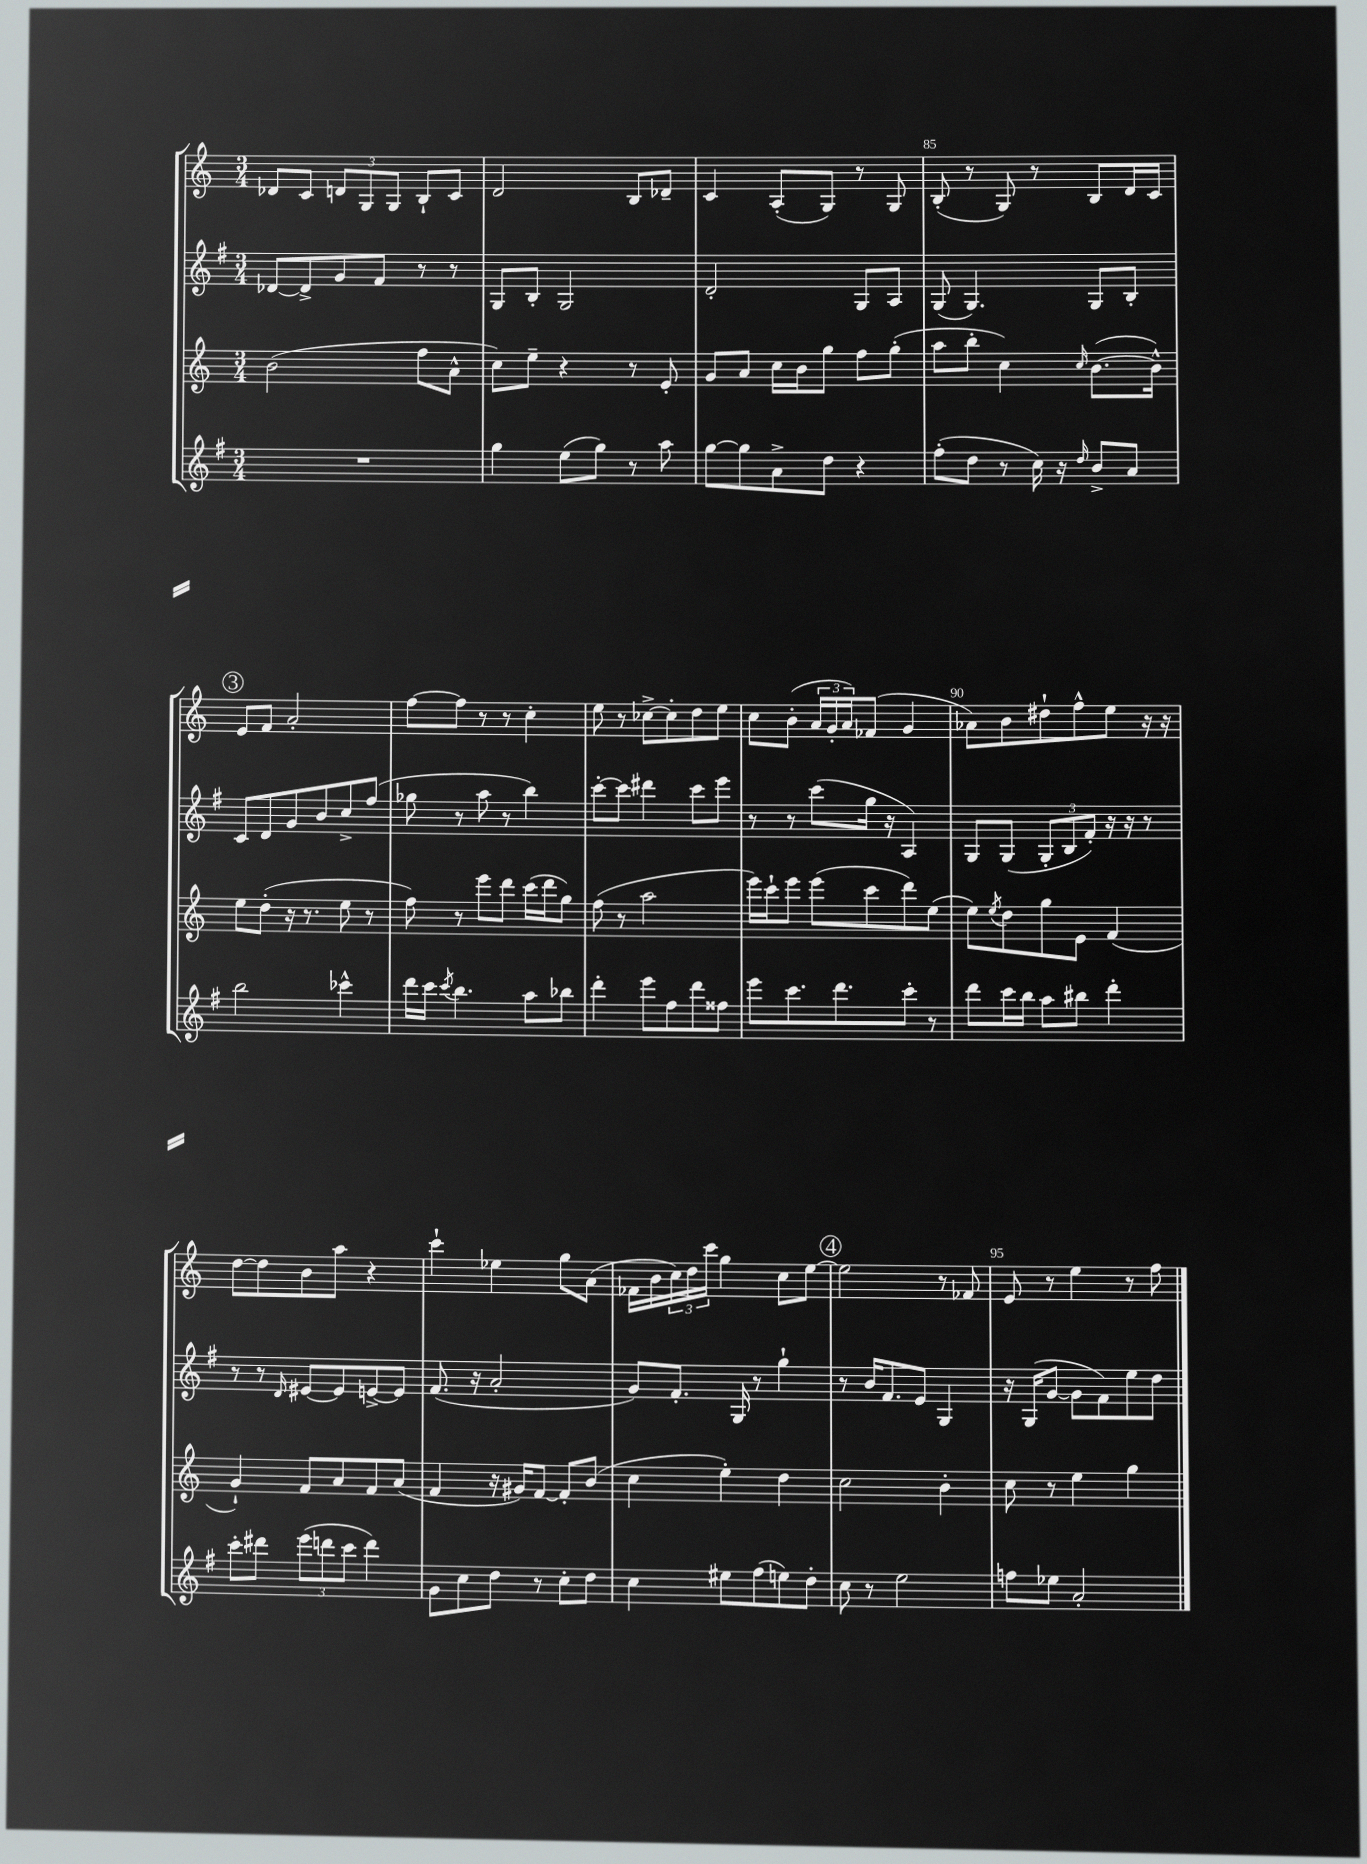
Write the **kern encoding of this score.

**kern	**kern	**kern	**kern
*part4	*part3	*part2	*part1
*staff4	*staff3	*staff2	*staff1
*clefG2	*clefG2	*clefG2	*clefG2
*k[f#]	*k[]	*k[f#]	*k[]
*M3/4	*M3/4	*M3/4	*M3/4
=82	=82	=82	=82
2.r	(2b\	[8d-X/L	8d-X/L
.	.	8d-^/]	8c/J
.	.	8g/	12dn/L
.	.	.	12G/
.	.	8f#/J	.
.	.	.	12G/J
.	8ff\L	8r	8B`/L
.	8a^^\J	8r	8c/J
=83	=83	=83	=83
4gg\	8cc\L)	8G/L	2d/
.	8ee~\J	8B'/J	.
(8ee\L	4r	2G/	.
8gg\J)	.	.	.
8r	8r	.	8B/L
8aa\	8e'/	.	8d-X~/J
=84	=84	=84	=84
[8gg\L	8g/L	2d'/	4c/
8gg\]	8a/J	.	.
8a^\	16cc\LL	.	(8A'/L
.	16b\J	.	.
8dd\J	8gg\J	.	8G/J)
4r	8ff\L	8G/L	8r
.	(8gg'\J	8A/J	8G/
=85	=85	=85	=85
(8ff#'\L	8aa\L	(8G/	(8B'/
8dd\J	8bb'\J	4.G/)	8r
8r	4cc\)	.	8G/)
16cc\)	.	.	8r
16r	.	.	.
16qqdd/	16qqcc/	.	.
8b^/L	([8.b\L	8G/L	8B/L
8a/J	.	8B'/J	16d/L
.	16b^^\Jk])	.	16c/JJ
!!LO:LB:g=z
!!LO:REH:place=s1:t=3
=86	=86	=86	=86
2bb\	8ee\L	8c/L	8e/L
.	(8dd'\J	8d/	8f/J
.	16r	8g/	2a'/
.	8.r	.	.
.	.	8b/	.
4ccc-X^^\	8ee\	8cc^/	.
.	8r	(8ff#/J	.
=87	=87	=87	=87
16ddd\LL	8ff\)	8gg-X\	[8ff\L
16ccc\JJ	.	.	.
8qccc/	.	.	.
4.bb\	8r	8r	8ff\J]
.	8eee\L	8aa\	8r
.	8ddd\J	8r	8r
8aa\L	(16ccc\LL	4bb\)	4cc'\
.	16ddd\J	.	.
8bb-X\J	8gg\J)	.	.
=88	=88	=88	=88
4ddd'\	(8ff\	[8ccc'\L	8ee\
.	8r	8ccc\J]	8r
8eee\L	2aa\	4ddd#X\	[8cc-X^\L
8ff#\	.	.	8cc-'\]
8ddd\	.	8ccc\L	8dd\
8ff##X\J	.	8eee\J	8ee\J
=89	=89	=89	=89
8eee\L	16eee\LL)	8r	8cc\L
.	16ccc`\J	.	.
8.ccc\	8eee\J	8r	(8b'\J
.	(8eee\L	(8ccc\L	24a/LL
.	.	.	24g'/
8.ddd\	.	.	.
.	.	.	24a/J)
.	8ccc\	16gg\Jk	(8f-X/J
.	.	16r	.
8ccc'\J	8ddd\)	4A/)	4g/
8r	(8ee\J	.	.
=90	=90	=90	=90
8ddd\L	8ee\L)	8G/L	8a-X\L)
.	8qee/	.	.
16ccc\L	8dd\	(8G/J	8b\
16bb\JJ	.	.	.
8aa\L	8gg\	12G'/L	8dd#X`\
.	.	12B/	.
8bb#X\J	8e\J	.	8ff^^\
.	.	12f#'/J)	.
4ddd'\	(4f/	16r	8ee\J
.	.	16r	.
.	.	8r	16r
.	.	.	16r
!!LO:LB:g=z
=91	=91	=91	=91
8ccc'\L	4g`/)	8r	[8dd\L
8ddd#X\J	.	8r	8dd\]
.	.	16qqd/	.
(12eee\L	8f/L	[8e#X/L	8b\
12dddn\	.	.	.
.	8a/	8e#/]	8aa\J
12ccc\J	.	.	.
4ddd\)	8f/	[8en^/	4r
.	(8a/J	8e/J]	.
=92	=92	=92	=92
8g\L	4f/	(8.f#/	4ccc`\
8cc\	.	.	.
.	.	16r	.
8dd\J	16r	2a'/	4ee-X\
.	16g#X/KL)	.	.
8r	[8f/J	.	.
8cc'\L	8f'/L]	.	8gg\L
8dd\J	(8b/J	.	(8a\J
=93	=93	=93	=93
4cc\	4cc\	8g/L)	16f-X\LL
.	.	.	16b\
.	.	8.f#'/J	24cc\)
.	.	.	24dd\
.	.	.	24ccc\JJ
8ee#X\L	4ee'\)	.	4gg\
.	.	16G/	.
(8ff#\	.	8r	.
8een\)	4dd\	4gg`\	8cc\L
8dd'\J	.	.	[8ee\J
!!LO:REH:place=s1:t=4
=94	=94	=94	=94
8cc\	2cc\	8r	2ee\]
8r	.	16b/KL	.
.	.	8.f#/	.
2ee\	.	.	.
.	.	8e/J	.
.	4b'\	4G/	8r
.	.	.	8f-X/
=95	=95	=95	=95
8ffn\L	8cc\	16r	8e/
.	.	(16G/KL	.
8ee-X\J	8r	[8g/J	8r
2a'/	4ee\	8g\L]	4ee\
.	.	8f#\)	.
.	4gg\	8ee\	8r
.	.	8dd\J	8ff\
==	==	==	==
*-	*-	*-	*-
